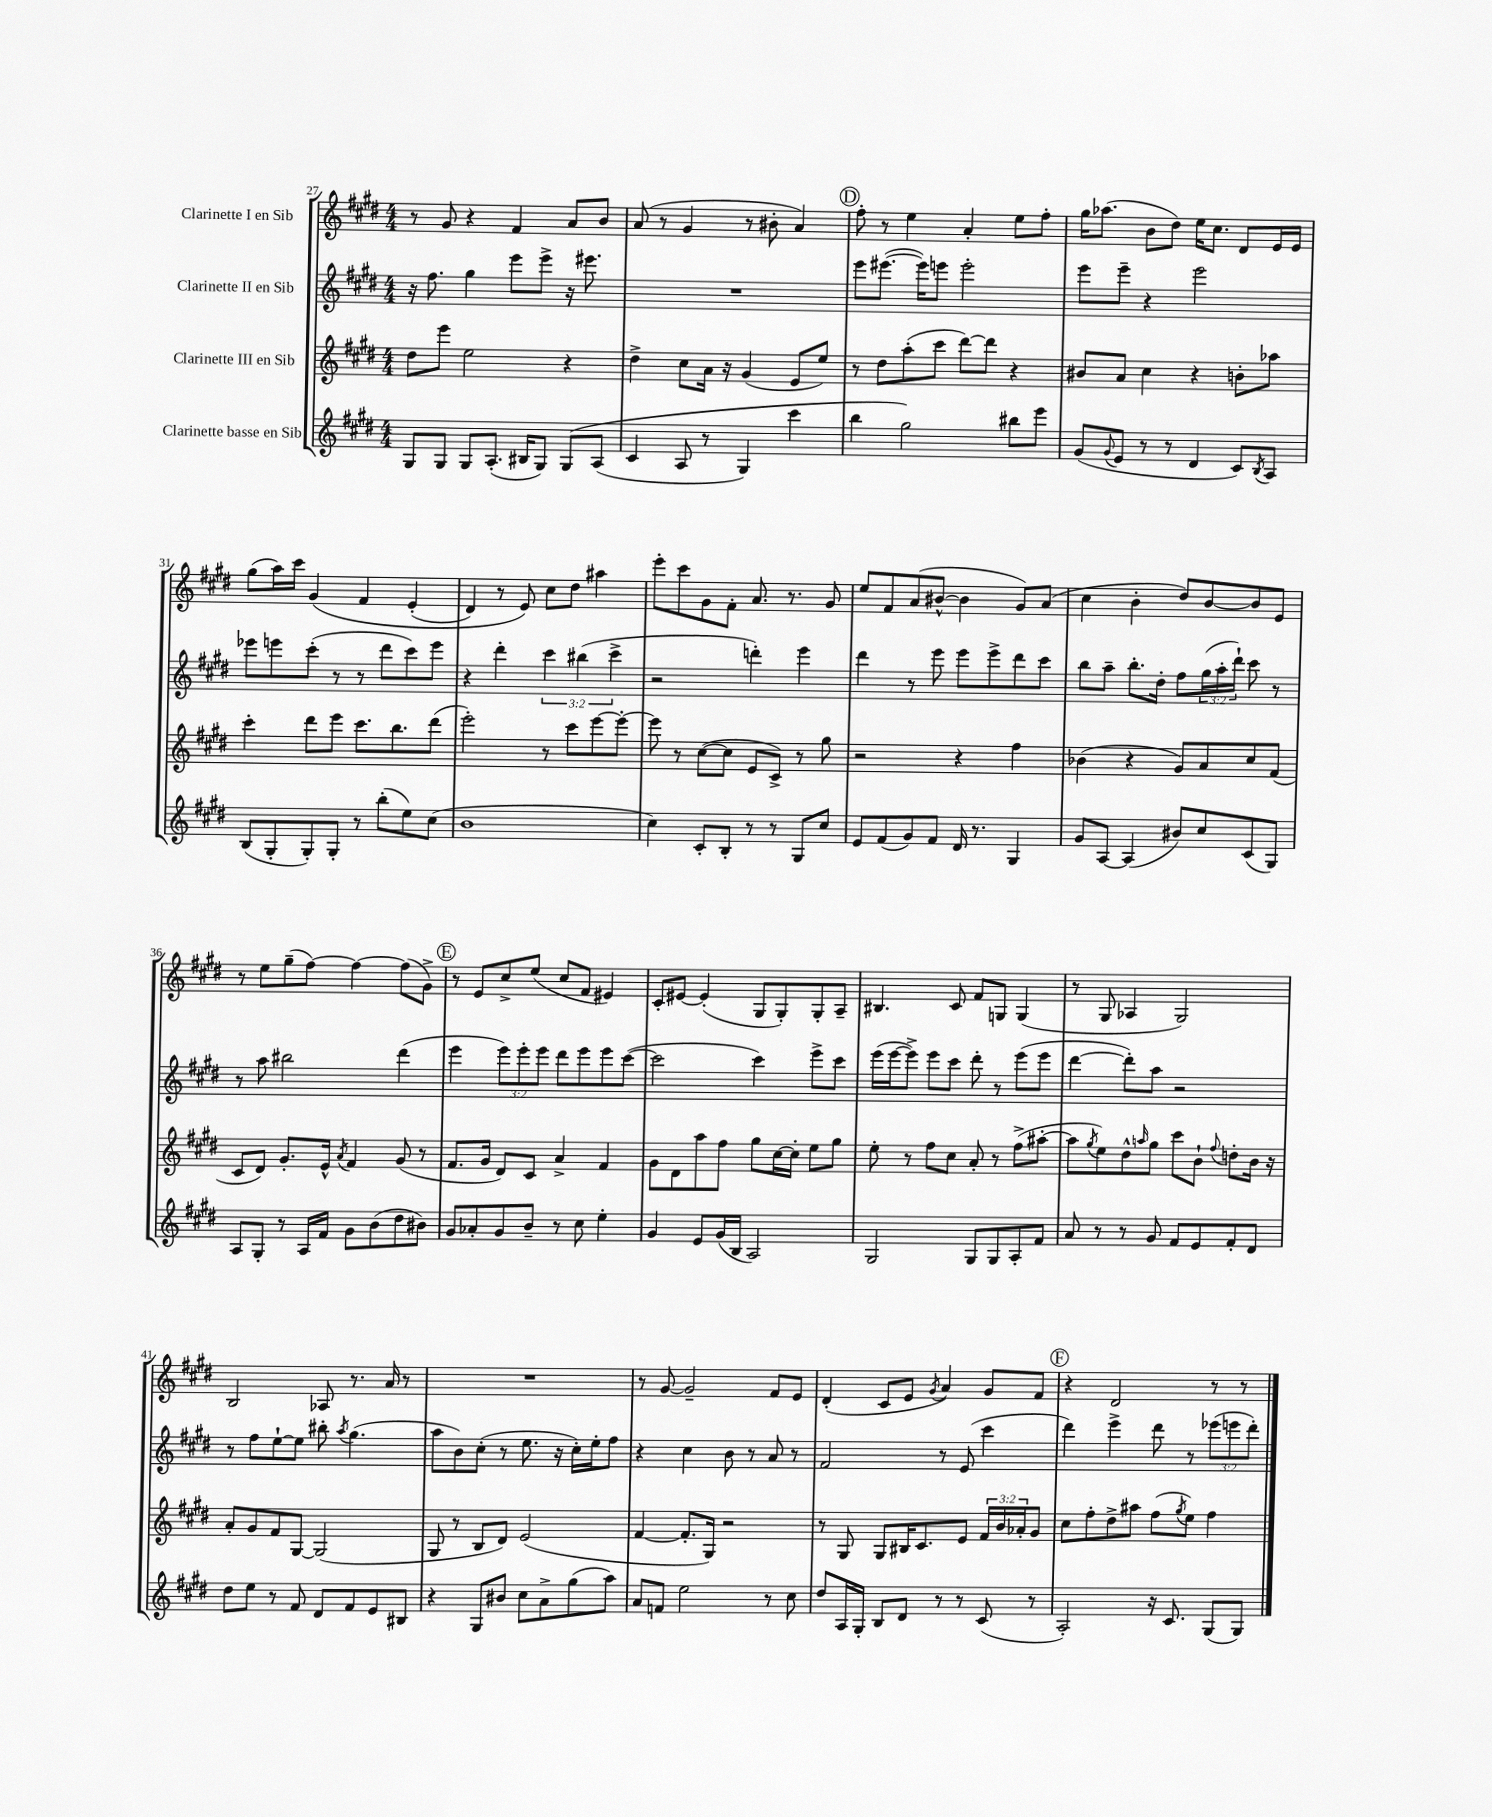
<<
\new StaffGroup <<
\new Staff = "s0" \with { instrumentName = "Clarinette I en Sib" } {
    \clef treble \key e \major \numericTimeSignature \time 4/4
    r8 gis'8 r4 fis'4 a'8 b'8 |
    a'8( r8 gis'4 r8 bis'8-. a'4) |
    \mark \markup { \circle "D" } fis''8-. r8 e''4 a'4-. e''8 fis''8-. |
    gis''16 aes''8.( b'8 dis''8) e''16 cis''8. dis'8 e'16 e'16 |
    gis''8( a''16) cis'''16 gis'4\( fis'4 e'4-.( |
    dis'4) r8 e'8\) cis''8 dis''8 ais''4 |
    e'''8-. cis'''8 gis'8 fis'8-. a'8. r8. gis'8 |
    e''8 fis'8 a'8( bis'8~-^ bis'4 gis'8) a'8( |
    cis''4 b'4-. dis''8) b'8~ b'8 e'8 |
    r8 e''8 gis''8--( fis''8~) fis''4~ fis''8( gis'8->) |
    \mark \markup { \circle "E" } r8 e'8 cis''8-> e''8( cis''8 fis'8 eis'4) |
    cis'8-. eis'8~ eis'4-.( gis8 gis8-.) gis8-. a8-- |
    bis4. cis'8 fis'8 g8 g4( |
    r8 gis8 aes4 gis2) |
    b2 aes8 r8. a'16 r8 |
    R1 |
    r8 gis'8~ gis'2-- fis'8 e'8 |
    dis'4-.( cis'8 e'8 \acciaccatura { gis'8 } a'4) gis'8 fis'8 |
    \mark \markup { \circle "F" } r4 dis'2 r8 r8 \bar "|." |
}
\new Staff = "s1" \with { instrumentName = "Clarinette II en Sib" } {
    \clef treble \key e \major \numericTimeSignature \time 4/4 \override Staff.TupletNumber.text = #tuplet-number::calc-fraction-text
    r16 fis''8. gis''4 e'''8 e'''8-> r16 eis'''8. |
    R1 |
    \mark \markup { \circle "D" } e'''8 eis'''8.~( eis'''16) e'''8 e'''2-. |
    e'''8 e'''8-- r4 e'''2 |
    ees'''8 e'''8 cis'''8-.( r8 r8 dis'''8 cis'''8) e'''8 |
    r4 dis'''4-. \tuplet 3/2 { cis'''4 bis''4( cis'''4-> } |
    r2 d'''4-.) e'''4 |
    dis'''4 r8 e'''8 e'''8 e'''8-> dis'''8 cis'''8 |
    b''8 a''8-- b''8.-. dis''16-. fis''8 \tuplet 3/2 { gis''16( a''16-. dis'''16-!) } cis'''8 r8 |
    r8 a''8 bis''2 dis'''4( |
    \mark \markup { \circle "E" } e'''4 \tuplet 3/2 { e'''8) e'''8-. e'''8 } dis'''8 e'''8 e'''8 cis'''8~( |
    cis'''2 cis'''4) e'''8-> cis'''8 |
    e'''16( e'''16~ e'''8->) e'''8 cis'''8 dis'''8-. r8 e'''8( e'''8 |
    dis'''4~ dis'''8-.) a''8 r2 |
    r8 fis''8 e''8~-! e''8 bis''8-. \acciaccatura { a''8 } gis''4.( |
    a''8 b'8) cis''8-.( r8 e''8. r16 cis''16-.) e''16-. fis''8 |
    r4 cis''4 b'8 r8 a'8 r8 |
    fis'2 r8 e'8( cis'''4 |
    \mark \markup { \circle "F" } dis'''4) e'''4-> dis'''8 r8 \tuplet 3/2 { ees'''8( e'''8 dis'''8-.) } \bar "|." |
}
\new Staff = "s2" \with { instrumentName = "Clarinette III en Sib" } {
    \clef treble \key e \major \numericTimeSignature \time 4/4 \override Staff.TupletNumber.text = #tuplet-number::calc-fraction-text
    dis''8 e'''8 e''2 r4 |
    dis''4-> cis''8 a'16 r16 gis'4( e'8 e''8) |
    \mark \markup { \circle "D" } r8 dis''8 a''8-.( cis'''8 dis'''8~) dis'''8 r4 |
    bis'8 a'8 cis''4 r4 b'8-. aes''8 |
    cis'''4-. dis'''8 e'''8 cis'''8. b''8. dis'''8( |
    e'''2-.) r8 cis'''8 e'''8~ e'''8~-. |
    e'''8 r8 cis''8~( cis''8 e'8 cis'8->) r8 gis''8 |
    r2 r4 fis''4 |
    bes'4( r4 gis'8) a'8 cis''8 fis'8( |
    cis'8 dis'8) gis'8.-. e'16-^ \acciaccatura { a'8 } fis'4 gis'8( r8 |
    \mark \markup { \circle "E" } fis'8. gis'16 dis'8) cis'8 a'4-> fis'4 |
    gis'8 dis'8 a''8 fis''8 gis''8 cis''16~ cis''16-. e''8 gis''8 |
    e''8-. r8 fis''8 cis''8 a'8-. r8 fis''8->( ais''8~-. |
    ais''8 \acciaccatura { gis''8 } e''8) dis''8-^ \grace { a''16 } gis''8 cis'''8 b'8-! \appoggiatura { fis''8 } d''8-. b'16 r16 |
    a'8-. gis'8 fis'8 gis8~ gis2( |
    gis8 r8 b8 dis'8) e'2( |
    fis'4~ fis'8.-. gis16) r2 |
    r8 gis8 gis8 bis16 cis'8. e'8 \tuplet 3/2 { fis'16 b'16 aes'16-. } gis'8 |
    \mark \markup { \circle "F" } cis''8 fis''8-. dis''8-> ais''8 fis''8( \acciaccatura { gis''8 } e''8) fis''4 \bar "|." |
}
\new Staff = "s3" \with { instrumentName = "Clarinette basse en Sib" } {
    \clef treble \key e \major \numericTimeSignature \time 4/4
    gis8 gis8 gis8 a8.-.( bis16 gis8) gis8\( a8( |
    cis'4 a8 r8 gis4) cis'''4 |
    \mark \markup { \circle "D" } b''4 gis''2\) bis''8 e'''8 |
    gis'8( \appoggiatura { gis'8 } e'8 r8 r8 dis'4 cis'8) \acciaccatura { b8 } a8 |
    b8( gis8-. gis8-.) gis8-. r8 b''8-.( e''8) cis''8( |
    b'1 |
    cis''4) cis'8-. b8-. r8 r8 gis8 cis''8 |
    e'8 fis'8( gis'8) fis'8 dis'16 r8. gis4 |
    gis'8 a8~ a4( bis'8) cis''8 cis'8( gis8) |
    a8 gis8-. r8 a16 fis'16 gis'8 b'8( dis''8 bis'8) |
    \mark \markup { \circle "E" } gis'8 aes'8-. gis'8 b'8-- r8 cis''8 e''4-. |
    gis'4 e'8 gis'16( b16 a2) |
    gis2 gis8 gis8 a8-. fis'8 |
    a'8 r8 r8 gis'8 fis'8 e'8 fis'8-. dis'8 |
    dis''8 e''8 r8 fis'8 dis'8 fis'8 e'8 bis8 |
    r4 gis8 bis'8 cis''8 a'8-> gis''8( a''8) |
    a'8 f'8 e''2 r8 cis''8 |
    dis''8 a16 gis16-. b8 dis'8 r8 r8 cis'8( r8 |
    \mark \markup { \circle "F" } a2-.) r16 cis'8. gis8( gis8) \bar "|." |
}
>>
>>
\layout { \context { \Score currentBarNumber = #27 } }
